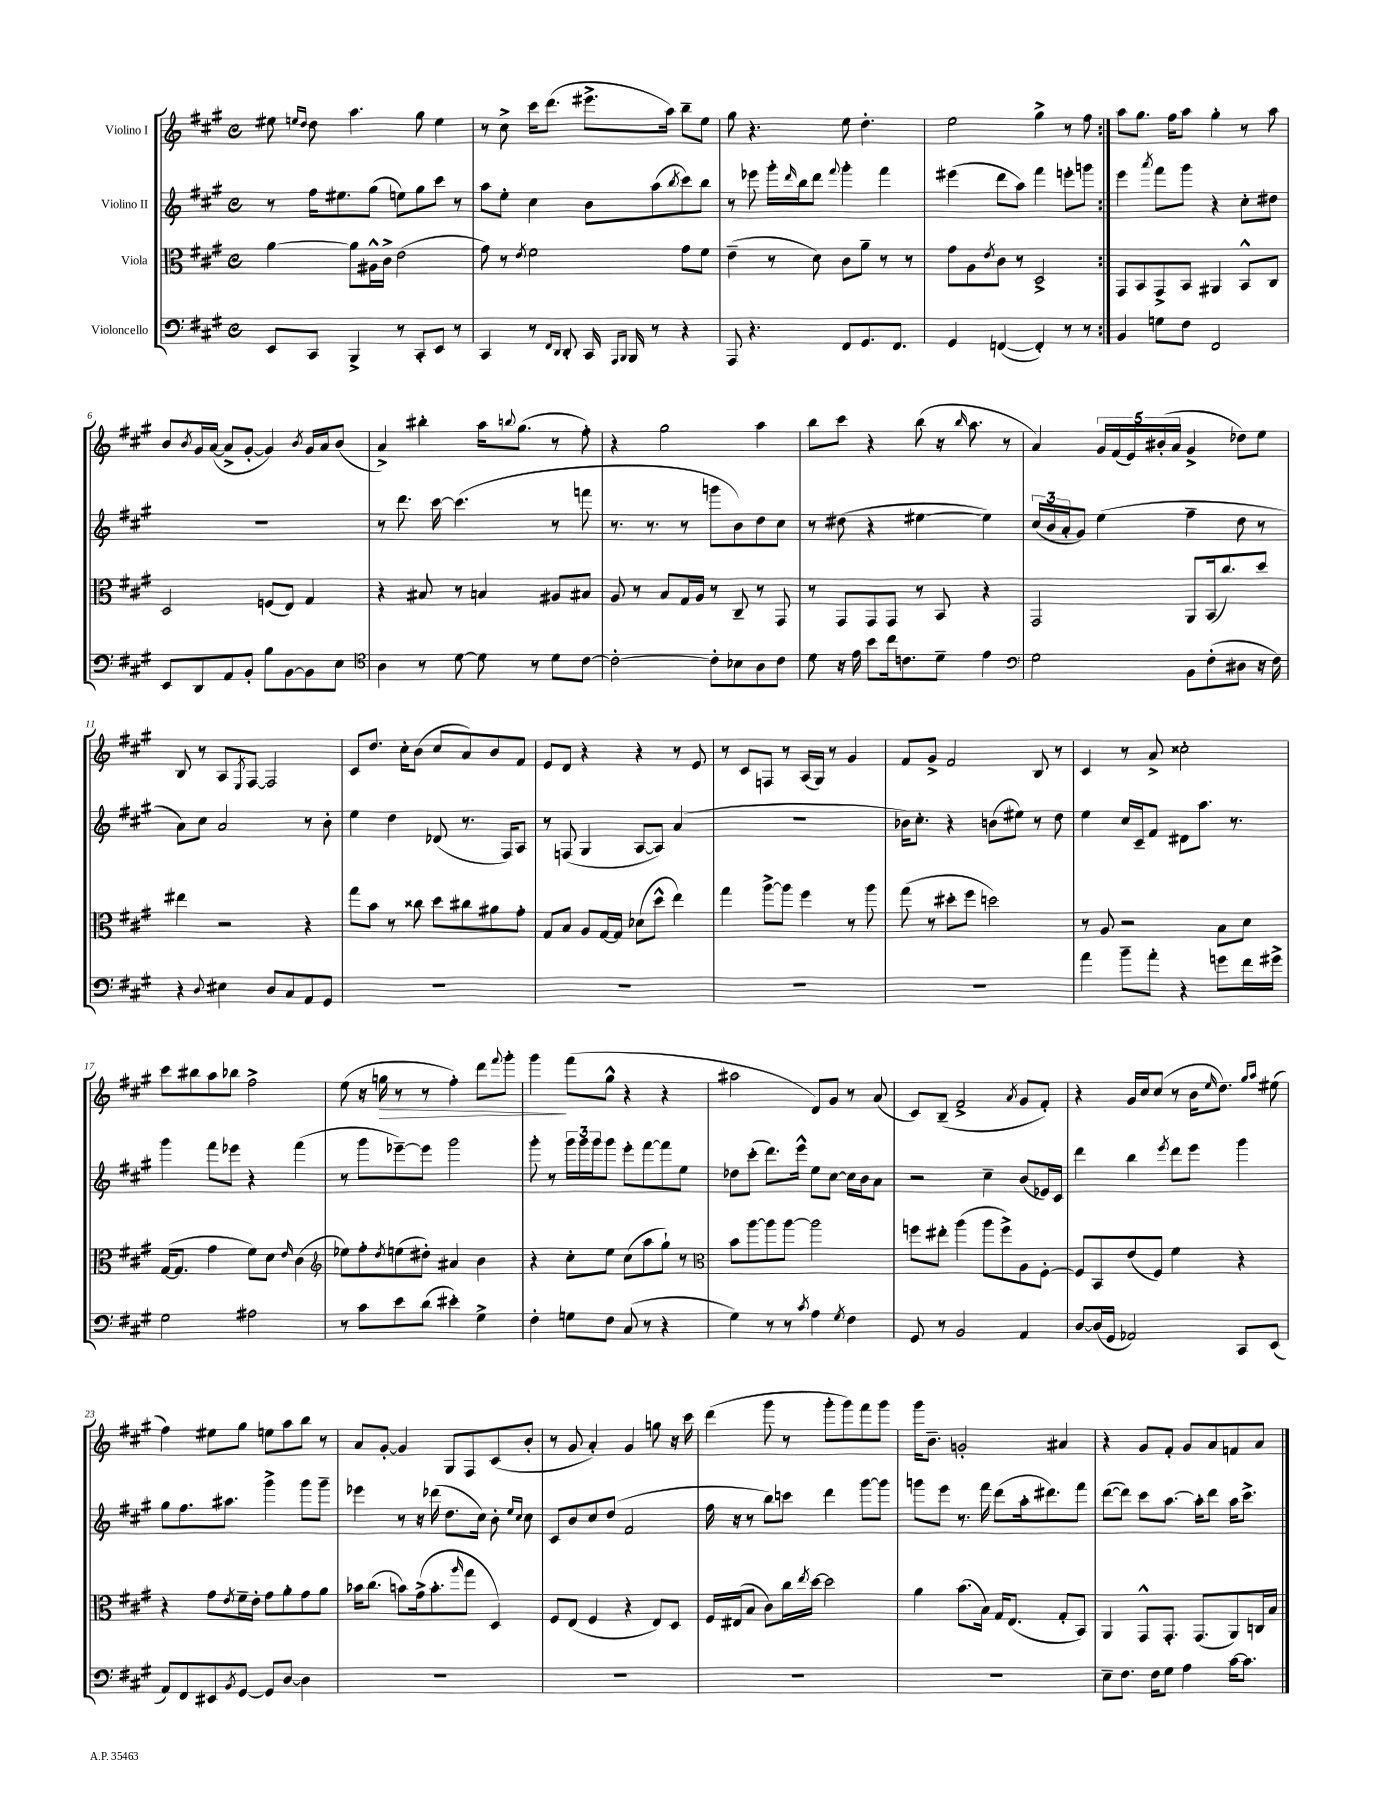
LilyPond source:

<<
\new StaffGroup <<
\new Staff = "s0" \with { instrumentName = "Violino I" } {
    \clef treble \key a \major \defaultTimeSignature \time 4/4
    \repeat volta 2 { eis''8 \grace { e''16 d''16 } d''8 a''4. gis''8 e''4 |
    r8 cis''8-> cis'''16 d'''8.( eis'''8.-> a''16) b''8-- e''8 |
    gis''8 r4. e''8 d''4.-. |
    e''2 gis''4-> r8 fis''8 | }
    a''8 gis''8. fis''16 a''8 gis''4-. r8 a''8 |
    b'8 \acciaccatura { b'8 } gis'16 a'16~( a'8-> gis'8~-. gis'4) \acciaccatura { b'8 } gis'16 a'16 b'8( |
    a'4->) bis''4-. a''16 \appoggiatura { b''8 } gis''8.( r8 fis''8-.) |
    r4 gis''2 a''4 |
    b''8 cis'''8 r4 b''8( r16 \grace { b''16 } a''8. r8 |
    a'4) \tuplet 5/4 { gis'16 fis'16( e'16) bis'16-.( a'16 } gis'4-> des''8) e''8 |
    b8 r8 a8 \acciaccatura { e8 } fis8~ fis2 |
    cis'8 d''8. cis''16-. b'8( cis''8 a'8) b'8 fis'8 |
    e'8 d'8 r4 r4 r8 e'8 |
    r8 cis'8 f8 r8 a16( gis16) r8 gis'4 |
    fis'8 gis'8-> fis'2 b8 r8 |
    cis'4 r8 a'8-> cisis''2-. |
    cis'''8 bis''8 a''8 bes''8 fis''2-> |
    e''8( r16 g''16\> r8 r8 fis''4-.) d'''8 \appoggiatura { fis'''8 } gis'''8-. |
    gis'''4\! fis'''8( gis''8-^ r4 r4 |
    ais''2 d'8) gis'8 r8 a'8( |
    cis'8) b8--( fis'2-> \acciaccatura { a'8 } gis'8 fis'8-.) |
    r4 gis'16 cis''16 cis''8( r8 b'16 \grace { e''16 } d''8.) \grace { gis''16 a''16 } eis''8( |
    fis''4) eis''8 gis''8 e''8 a''8 b''8 r8 |
    a'8 gis'8~-. gis'4 gis8 fis8 cis'8( b'8-. |
    r8 gis'8 a'4-.) gis'4 g''8 r16 cis'''16 |
    d'''4( gis'''8 r8 gis'''8-. gis'''8) fis'''8 gis'''8 |
    gis'''16 b'8.-- g'2-. ais'4 |
    r4 gis'8 fis'8-. gis'8 a'8 f'8 a'8 \bar "|." |
}
\new Staff = "s1" \with { instrumentName = "Violino II" } {
    \clef treble \key a \major \defaultTimeSignature \time 4/4
    \repeat volta 2 { r8 fis''16 eis''8. gis''8( e''8) gis''8 cis'''8 r8 |
    a''8 e''8-. cis''4 b'8 a''8( \acciaccatura { b''8 } cis'''8) b''8 |
    r8 ees'''8 gis'''16-. \grace { d'''16 } b''16 d'''8 \appoggiatura { fis'''8 } gis'''4-. fis'''4 |
    eis'''4( d'''8 a''8) fis'''4 e'''8-. g'''8 | }
    e'''4 \acciaccatura { a'''8 } fis'''8 gis'''8 r4 cis''8-. dis''8 |
    R1 |
    r8 d'''8. cis'''16~ cis'''4.( r8 f'''8 |
    r8. r8. r8 g'''8 b'8) d''8 cis''8 |
    r8 dis''8( r4 eis''4~ eis''4) |
    \tuplet 3/2 { cis''16( b'16 a'16-. } gis'8) e''4( fis''4-- d''8 r8 |
    a'8) cis''8 a'2 r8 b'8-. |
    e''4 d''4 des'8( r8. fis16) a8 |
    r8 f8( gis4 a8~ a8) a'4( |
    R1 |
    bes'16) cis''8.-. r4 b'8( eis''8) r8 d''8 |
    e''4 cis''16 cis'16-- fis'8 dis'8 a''8. r8. |
    gis'''4 fis'''8 ees'''8 r4 fis'''4( |
    r8 gis'''8 ees'''8~--) ees'''8 gis'''2 |
    gis'''8-. r8 \tuplet 3/2 { gis'''16 gis'''16 gis'''16 } gis'''8 e'''8-. fis'''8~ fis'''8 e''8 |
    des''8 cis'''8-.( d'''8.) e'''16-^ e''8 cis''8~ cis''16 b'16 a'8 |
    r2 cis''4-- b'8( ees'16) cis'16 |
    d'''4 b''4 \acciaccatura { e'''8 } d'''8 e'''8 gis'''4 |
    gis''8 fis''8. ais''8. gis'''4-> gis'''8 gis'''8-- |
    ees'''4 r8 r16 des'''16( d''8. cis''16) b'8-. \grace { e''16 cis''16 } cis''8 |
    cis'8 b'8 cis''8 d''8( fis'2 |
    fis''16 r16 r8 b''8) c'''8 d'''4 gis'''8~ gis'''8 |
    g'''8 e'''8 r8. fis'''16 d'''8( a''16-. dis'''8.) fis'''8 |
    d'''8~( d'''8) cis'''8 a''8.~ a''16-. d'''8 a''16 cis'''8.-> \bar "|." |
}
\new Staff = "s2" \with { instrumentName = "Viola" } {
    \clef alto \key a \major \defaultTimeSignature \time 4/4
    \repeat volta 2 { a'4~ a'8 ais16-^ cis'16-> e'2( |
    gis'8) r8 \acciaccatura { e'8 } fis'2 gis'8 fis'8 |
    e'4--( r8 d'8) cis'8 a'8-- r8 r8 |
    gis'8 a8 \acciaccatura { e'8 } cis'8 r8 d2-> | }
    gis,8 b,8 gis,8-> b,8 ais,4 b,8-^ cis8 |
    d2 f8( e8) gis4 |
    r4 bis8 r8 b4 ais8 bis8 |
    a8 r8 b8 gis16 a16 r8 cis8-- r8 gis,8 |
    r8 gis,8 gis,8 gis,8 r8 b,8 r4 |
    gis,2 a,8 b,16( cis''8.) d''8 |
    eis''4 r2 r4 |
    gis''8 b'8 r8 cisis''8 d''8 cis''8 ais'8 gis'8-. |
    gis8 b8 a8 gis16~ gis16 des'8( d''8-^ e''4) |
    gis''4 a''8~-> a''8 fis''4 r8 a''8 |
    gis''8( r8 dis''8-. fis''8 d''2) |
    r8 a8 r2 b8 d'8 |
    gis16~( gis8. gis'4 fis'8) d'8 \grace { e'16 } cis'4( |
    \clef treble ees''8) fis''8-. \acciaccatura { d''8 } e''8( dis''8-.) ais'4 b'4 |
    r4 cis''8-. e''8 cis''8( a''8 gis''8-!) r8 |
    \clef alto b'8 a''8~ a''8 a''8~ a''2 |
    f''8 eis''8-. a''4( a''8 f''8->) a8 fis8~-. |
    fis8 b,8 e'8( fis8) fis'4 r4 |
    r4 gis'8 \acciaccatura { e'8 } fis'16-- e'16-. gis'8 a'8-. gis'8 a'8 |
    bes'16 cis''8.( b'8) gis'16->( b'8.-. \grace { a''16 } gis''8 d4) |
    fis8 e8( fis4 r4 e8) d8 |
    fis16 eis16( b8 cis'8) cis''16 \acciaccatura { e''8 } d''16~ d''2 |
    a'4 b'8.( b16) gis16 e8.( gis8-. b,8) |
    a,4 gis,8-^ gis,8.-. gis,8.( a,8) c16 b16 \bar "|." |
}
\new Staff = "s3" \with { instrumentName = "Violoncello" } {
    \clef bass \key a \major \defaultTimeSignature \time 4/4
    \repeat volta 2 { e,8 cis,8 b,,4-> r8 cis,8-. e,8 r8 |
    cis,4 r8 \grace { fis,16 d,16 } d,8-. cis,16 \grace { a,,16 b,,16 } b,,16 r8 r4 |
    a,,8 r4. fis,8 gis,8. fis,8. |
    gis,4 f,4~( f,4-.) r8 r8 | }
    b,4 g8 fis8 fis,2 |
    e,8 d,8 a,8 b,8-. b8 b,8~ b,8 e8 |
    \clef tenor a4 r8 d'8~ d'8 r8 d'8 cis'8~ |
    cis'2~-. cis'8-. bes8 a8 cis'8 |
    d'8 r16 e'16 b'8 cis''16 c'8. d'8-- e'4 |
    \clef bass gis2 b,8 fis8-.( dis8 r16 fis16) |
    r4 \appoggiatura { d8 } eis4 d8 cis8 a,8 gis,8 |
    R1 |
    R1 |
    R1 |
    R1 |
    a'4 b'8-- a'8-. r4 g'8 fis'16 gis'16-> |
    gis2 ais2 |
    r8 cis'8 e'8 d'8( eis'4-.) gis4-> |
    fis4-. g8 fis8 cis8( r8 r4 |
    gis4) r8 r8 \acciaccatura { cis'8 } a4 \acciaccatura { gis8 } fis4 |
    gis,8 r8 b,2 a,4 |
    d8~ d16( gis,16 aes,2) cis,8 e,8( |
    a,8) fis,8 eis,8 \acciaccatura { b,8 } gis,8~ gis,8 d8~ d4 |
    R1 |
    R1 |
    R1 |
    R1 |
    e8-- fis8. fis16 gis8 a4 cis'16~ cis'8. \bar "|." |
}
>>
>>
